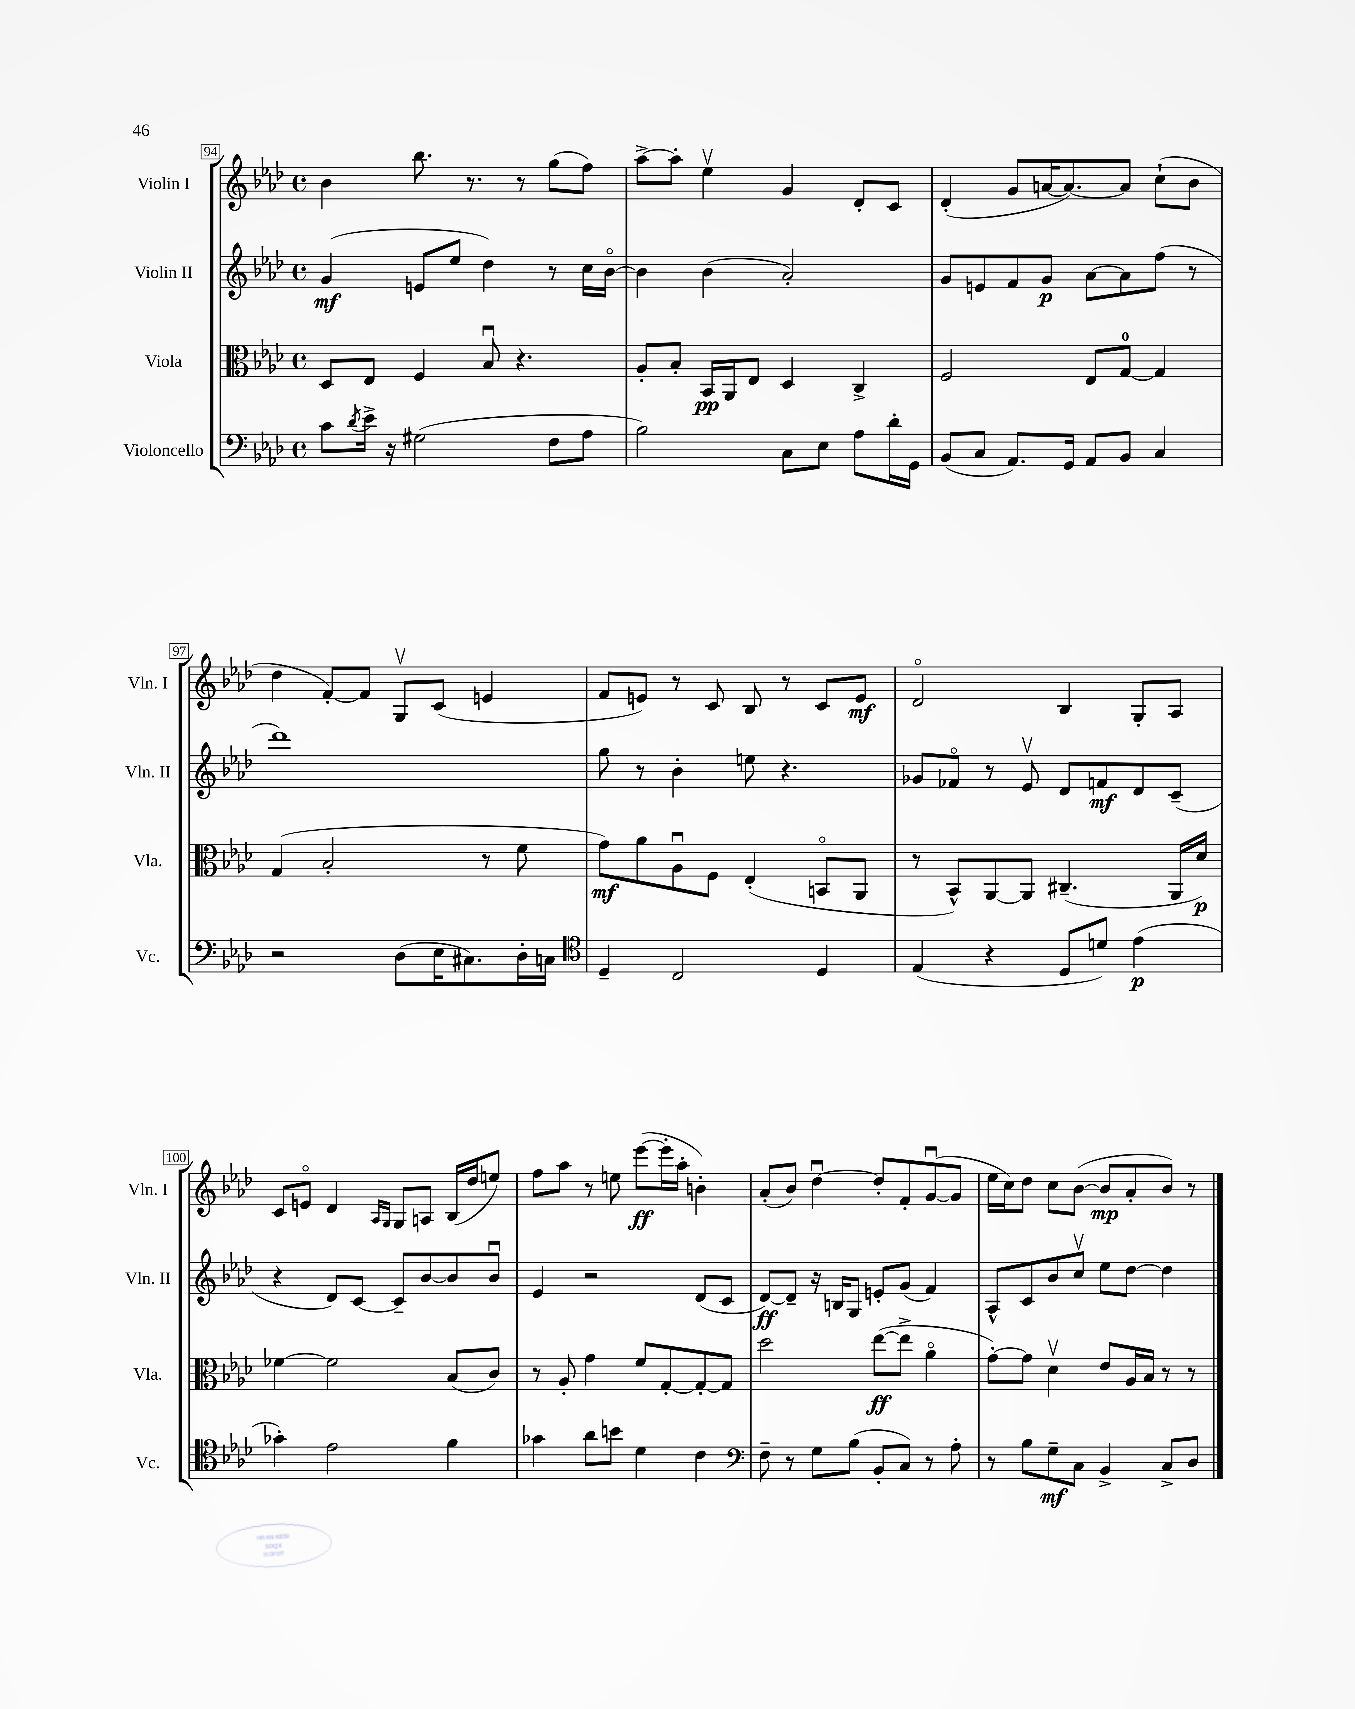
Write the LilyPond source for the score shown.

<<
\new StaffGroup <<
\new Staff = "s0" \with { instrumentName = "Violin I" shortInstrumentName = "Vln. I" } {
    \clef treble \key aes \major \defaultTimeSignature \time 4/4
    bes'4 bes''8. r8. r8 g''8( f''8) |
    aes''8~-> aes''8-. ees''4\upbow g'4 des'8-. c'8 |
    des'4-.( g'8 a'16~ a'8.~) a'8 c''8-!( bes'8 |
    des''4 f'8~-.) f'8 g8\upbow c'8( e'4 |
    f'8 e'8) r8 c'8 bes8 r8 c'8 e'8\mf |
    des'2\flageolet bes4 g8-. aes8 |
    c'8 e'8\flageolet des'4 \grace { aes16 g16 } g8 a8 bes16( des''16 e''8) |
    f''8 aes''8 r8 e''8 ees'''8~\ff( ees'''16-. aes''16-. b'4-.) |
    aes'8-.( bes'8) des''4~\downbow des''8-. f'8-. g'8~\downbow( g'8 |
    ees''16 c''16) des''8 c''8 bes'8~( bes'8\mp aes'8-. bes'8) r8 \bar "|." |
}
\new Staff = "s1" \with { instrumentName = "Violin II" shortInstrumentName = "Vln. II" } {
    \clef treble \key aes \major \defaultTimeSignature \time 4/4
    g'4\mf( e'8 ees''8 des''4) r8 c''16 bes'16~\flageolet |
    bes'4 bes'4( aes'2-.) |
    g'8 e'8 f'8 g'8\p aes'8~ aes'8 f''8( r8 |
    des'''1) |
    g''8 r8 bes'4-. e''8 r4. |
    ges'8 fes'8\flageolet r8 ees'8\upbow des'8 f'8\mf des'8 c'8--( |
    r4 des'8) c'8~ c'8-- bes'8~ bes'8 bes'8\downbow |
    ees'4 r2 des'8( c'8 |
    des'8~\ff) des'8-- r16 b16 g8 e'8-. g'8( f'4) |
    aes8-^ c'8 bes'8 c''8\upbow ees''8 des''8~ des''4 \bar "|." |
}
\new Staff = "s2" \with { instrumentName = "Viola" shortInstrumentName = "Vla." } {
    \clef alto \key aes \major \defaultTimeSignature \time 4/4
    des8 ees8 f4 bes8\downbow r4. |
    aes8-. bes8-. bes,16\pp aes,16 ees8 des4 c4-> |
    f2 ees8 g8-0~ g4 |
    g4( bes2-. r8 f'8 |
    g'8\mf) aes'8 aes8\downbow f8 ees4-.( b,8\flageolet aes,8 |
    r8 bes,8-^) aes,8~ aes,8 cis4.--( aes,16 des'16\p) |
    fes'4~ fes'2 bes8( c'8) |
    r8 aes8-. g'4 f'8 g8~-. g8~-. g8 |
    des''2 ees''8~\ff( ees''8-> aes'4\flageolet |
    g'8~-.) g'8 des'4\upbow ees'8 aes16 bes16 r8 r8 \bar "|." |
}
\new Staff = "s3" \with { instrumentName = "Violoncello" shortInstrumentName = "Vc." } {
    \clef bass \key aes \major \defaultTimeSignature \time 4/4
    c'8 \acciaccatura { des'8 } ees'16-> r16 gis2( f8 aes8 |
    bes2) c8 ees8 aes8 des'16-. g,16 |
    bes,8( c8 aes,8.) g,16 aes,8 bes,8 c4 |
    r2 des8( ees16 cis8.) des16-. c16 |
    \clef tenor des4-- c2 des4 |
    ees4( r4 des8 d'8) ees'4\p( |
    ges'4-.) ees'2 f'4 |
    ges'4 aes'8 b'8 des'4 c'4 |
    \clef bass f8-- r8 g8 bes8( bes,8-. c8) r8 aes8-. |
    r8 bes8 g8--\mf c8 bes,4-> c8-> des8 \bar "|." |
}
>>
>>
\layout { \context { \Score currentBarNumber = #94 \override BarNumber.stencil = #(make-stencil-boxer 0.1 0.3 ly:text-interface::print) } }
